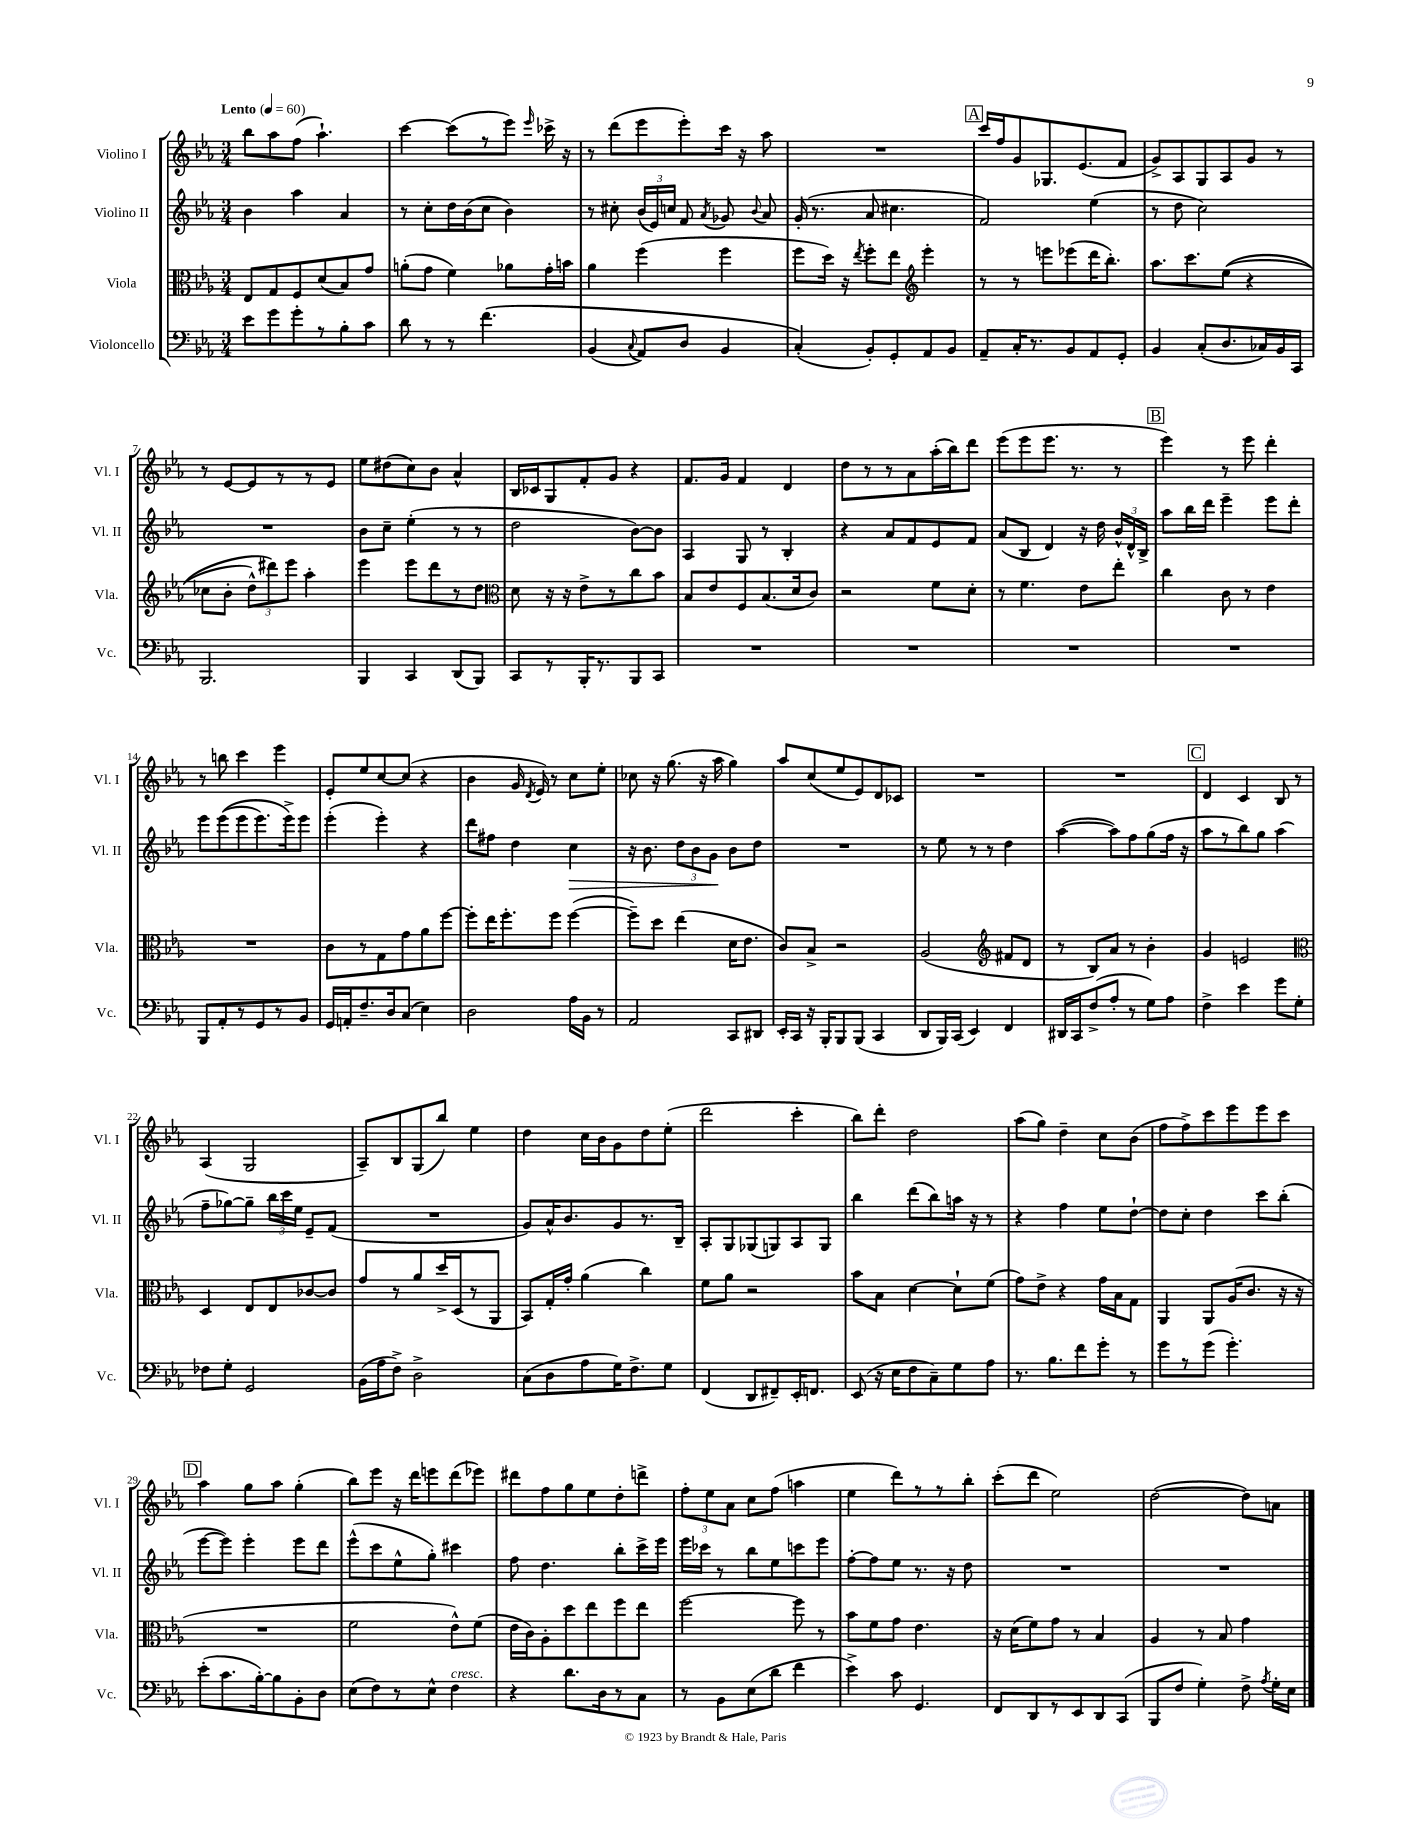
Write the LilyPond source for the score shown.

<<
\new StaffGroup <<
\new Staff = "s0" \with { instrumentName = "Violino I" shortInstrumentName = "Vl. I" } {
    \clef treble \key ees \major \numericTimeSignature \time 3/4 \tempo "Lento" 4 = 60
    \autoBeamOff bes''8[ aes''8 f''8]( aes''4.-!) |
    c'''4~ c'''8[( r8 ees'''8]) \grace { ees'''16 } ces'''16-> r16 |
    r8 d'''8[( ees'''8 ees'''8-.) c'''16] r16 aes''8 |
    R2. |
    \mark \markup { \box "A" } c'''16[ f''16 g'8 ges8. ees'8.( f'8] |
    g'8[->) aes8 g8 aes8 g'8] r8 |
    r8 ees'8[~ ees'8 r8 r8 ees'8] |
    ees''8[ dis''8( c''8) bes'8] aes'4-^ |
    bes16[ ces'16 g8 f'8-. g'8] r4 |
    f'8.[ g'16] f'4 d'4 |
    d''8[ r8 r8 aes'8 aes''16-.( bes''16) d'''8] |
    ees'''8[( ees'''8 ees'''8.] r8. r8 |
    \mark \markup { \box "B" } ees'''4) r8 ees'''8 d'''4-. |
    r8 b''8 c'''4 ees'''4 |
    ees'8[-. ees''8 c''8~ c''8]( r4 |
    bes'4 g'16 \acciaccatura { d'8 } ees'16) r8 c''8[ ees''8]-. |
    ces''8 r16 g''8.( r16 aes''16 g''4) |
    aes''8[ c''8( ees''8 ees'8) d'8 ces'8] |
    R2. |
    R2. |
    \mark \markup { \box "C" } d'4 c'4 bes8 r8 |
    aes4( g2 |
    aes8[--) bes8 g8( bes''8]) ees''4 |
    d''4 c''16[ bes'16 g'8 d''8 ees''8]-.( |
    d'''2 c'''4-. |
    bes''8[) d'''8]-. d''2 |
    aes''8[( g''8]) d''4-- c''8[ bes'8]( |
    f''8[ f''8->) c'''8 ees'''8 ees'''8 c'''8] |
    \mark \markup { \box "D" } aes''4 g''8[ aes''8] g''4-.( |
    bes''8[) ees'''8] r16 d'''16[ e'''8 d'''8( ees'''8]) |
    dis'''8[ f''8 g''8 ees''8 d''8-. d'''8]-> |
    \tuplet 3/2 { f''8[-. ees''8 aes'8] } c''8[ f''8]( a''4 |
    ees''4 d'''8[) r8 r8 bes''8]-. |
    c'''8[-.( d'''8] ees''2) |
    d''2~( d''8[) a'8] \bar "|." |
}
\new Staff = "s1" \with { instrumentName = "Violino II" shortInstrumentName = "Vl. II" } {
    \clef treble \key ees \major \numericTimeSignature \time 3/4
    \autoBeamOff bes'4 aes''4 aes'4 |
    r8 c''8[-. d''16 bes'16( c''8] bes'4) |
    r8 cis''8-. \tuplet 3/2 { bes'16[( ees'16) c''16] } f'8 \acciaccatura { aes'8 } ges'8 \appoggiatura { bes'8 } aes'8 |
    g'16-.( r8. aes'8 cis''4. |
    \mark \markup { \box "A" } f'2) ees''4( |
    r8 d''8 c''2) |
    R2. |
    bes'8[ c''8]-- ees''4-.( r8 r8 |
    d''2 bes'8[~) bes'8] |
    aes4 g8 r8 bes4-. |
    r4 aes'8[ f'8 ees'8 f'8] |
    aes'8[( bes8] d'4) r16 d''16 \tuplet 3/2 { bes'16[-^ d'16-^ bes16]-> } |
    \mark \markup { \box "B" } aes''8[ bes''16 d'''16] ees'''4-- ees'''8[ d'''8]-. |
    ees'''8[ ees'''8(\( ees'''8 ees'''8.) ees'''16->\) ees'''8] |
    ees'''4-.( ees'''4-.) r4 |
    d'''8[ fis''8] d''4 c''4\> |
    r16 bes'8. \tuplet 3/2 { d''8[ bes'8 g'8]\! } bes'8[ d''8] |
    R2. |
    r8 ees''8 r8 r8 d''4 |
    aes''4~( aes''8[) f''8 g''8( f''16] r16 |
    \mark \markup { \box "C" } aes''8[ r8 bes''8) g''8] aes''4( |
    f''8[-- ges''8~) ges''8]-- \tuplet 3/2 { bes''16[ c'''16 ees''16] } ees'8[-- f'8]( |
    R2. |
    g'8[) aes'16-^ bes'8. g'8 r8. bes16]-- |
    aes8[-. g8 ges8( g8) aes8 g8] |
    bes''4 d'''8[( bes''8) a''16] r16 r8 |
    r4 f''4 ees''8[ d''8]~-! |
    d''8[ c''8]-. d''4 c'''8[ bes''8]-.( |
    \mark \markup { \box "D" } ees'''8[~ ees'''8]) ees'''4-. ees'''8[ d'''8] |
    ees'''8[-^( c'''8 ees''8-^ g''8]-.) cis'''4 |
    f''8 d''4. bes''8[-. c'''16-> ees'''16] |
    ees'''16[ ces'''16] r8 bes''8[ ees''8 c'''8 ees'''8] |
    f''8[~-. f''8 ees''8] r8. r16 d''8 |
    R2. |
    R2. \bar "|." |
}
\new Staff = "s2" \with { instrumentName = "Viola" shortInstrumentName = "Vla." } {
    \clef alto \key ees \major \numericTimeSignature \time 3/4
    \autoBeamOff ees8[ g8 f8 d'8( bes8) g'8] |
    a'8[-.( g'8] f'4) aes'8[ g'16-. b'16] |
    aes'4 f''4( f''4 |
    f''8[ d''16]) r16 \acciaccatura { ees''8 } f''8[-. ees''8] \clef treble ees'''4-. |
    \mark \markup { \box "A" } r8 r8 e'''8[ ees'''8( d'''16 bes''8.]-.) |
    aes''8.[ c'''8. ees''8](\( r4 |
    ces''8[ bes'8]-. \tuplet 3/2 { d''8[-^) dis'''8\) ees'''8] } aes''4-. |
    ees'''4 ees'''8[ d'''8 r8 d''8] |
    \clef alto d'8 r16 r16 ees'8[-> r8 c''8 bes'8] |
    bes8[ ees'8 f8 bes8.( d'16 c'8]) |
    r2 f'8[ d'8]-. |
    r8 f'4. ees'8[ ees''8]-. |
    \mark \markup { \box "B" } c''4 c'8 r8 ees'4 |
    R2. |
    c'8[ r8 g8 g'8 aes'8 f''8]~ |
    f''8[-. ees''16 f''8.-. f''8] f''4~( |
    f''8[--) d''8] ees''4( d'16[ ees'8.] |
    c'8[) bes8]-> r2 |
    aes2( \clef treble fis'8[ d'8] |
    r8 bes8[) aes'8] r8 bes'4-. |
    \mark \markup { \box "C" } g'4 e'2 |
    \clef alto d4 ees8[ ees8 ces'8~ ces'8] |
    g'8[ r8 aes'8 d''16-> d16( r8 aes,8] |
    bes,8[) g16-. g'16]-. aes'4( c''4) |
    f'8[ aes'8] r2 |
    bes'8[ bes8] d'4~ d'8[-! f'8]( |
    g'8[) ees'8]-> r4 g'16[ bes16 g8] |
    aes,4 aes,8[ aes16( c'8.] r16 r16 |
    \mark \markup { \box "D" } R2. |
    f'2 ees'8[-^) f'8]( |
    ees'16[ c'16) aes8-. d''8 ees''8 f''8 ees''8] |
    f''2~ f''8 r8 |
    bes'8[ f'8 g'8] ees'4. |
    r16 d'16[( f'8) g'8] r8 bes4 |
    aes4 r8 bes8 g'4 \bar "|." |
}
\new Staff = "s3" \with { instrumentName = "Violoncello" shortInstrumentName = "Vc." } {
    \clef bass \key ees \major \numericTimeSignature \time 3/4
    \autoBeamOff ees'8[ g'8 g'8-. r8 bes8-. c'8] |
    d'8 r8 r8 f'4.\( |
    bes,4( \appoggiatura { c8 } aes,8[) d8] bes,4 |
    c4-.(\) bes,8[-.) g,8-. aes,8 bes,8] |
    \mark \markup { \box "A" } aes,8[-- c16-. r8. bes,8 aes,8 g,8]-. |
    bes,4 c8[-.( d8. ces16) bes,16 c,16] |
    bes,,2. |
    bes,,4 c,4 d,8[( bes,,8]) |
    c,8[ r8 bes,,16-. r8. bes,,8 c,8] |
    R2. |
    R2. |
    R2. |
    \mark \markup { \box "B" } R2. |
    bes,,8[ aes,8-. r8 g,8 r8 bes,8] |
    g,16[ a,16-. f8.-- d16 c8]( ees4) |
    d2 aes16[ bes,16] r8 |
    aes,2 c,8[ dis,8] |
    ees,16[-. c,16] r16 bes,,16[-. bes,,8 bes,,8]( c,4 |
    d,8[ bes,,16) c,16]( ees,4) f,4 |
    dis,16[ c,16 f8->( aes8]-. r8 g8[) aes8] |
    \mark \markup { \box "C" } f4-> ees'4 g'8[ g8]-. |
    fes8[ g8]-. g,2 |
    bes,16[( aes16 f8]->) d2-> |
    c8[( d8 aes8 g16) f8.-> g8] |
    f,4( d,8[ fis,8--) ees,16-. f,8.] |
    ees,8( r16 ees16[ f8 c8--) g8 aes8] |
    r8. bes8.[ f'8 g'8]-. r8 |
    g'8[ r8 g'8]( g'4.-.) |
    \mark \markup { \box "D" } ees'8[-.( c'8. bes16~-.) bes8 bes,8-. d8] |
    ees8[( f8) r8 ees8]-^ f4^\markup { \italic "cresc." } |
    r4 d'8.[ d16 r8 c8] |
    r8 bes,8[ ees8( d'8] f'4 |
    ees'4->) c'8 g,4. |
    f,8[ d,8 r8 ees,8 d,8 c,8]( |
    bes,,8[ f8] g4-.) f8-> \acciaccatura { aes8 } g16[-. ees16] \bar "|." |
}
>>
>>
